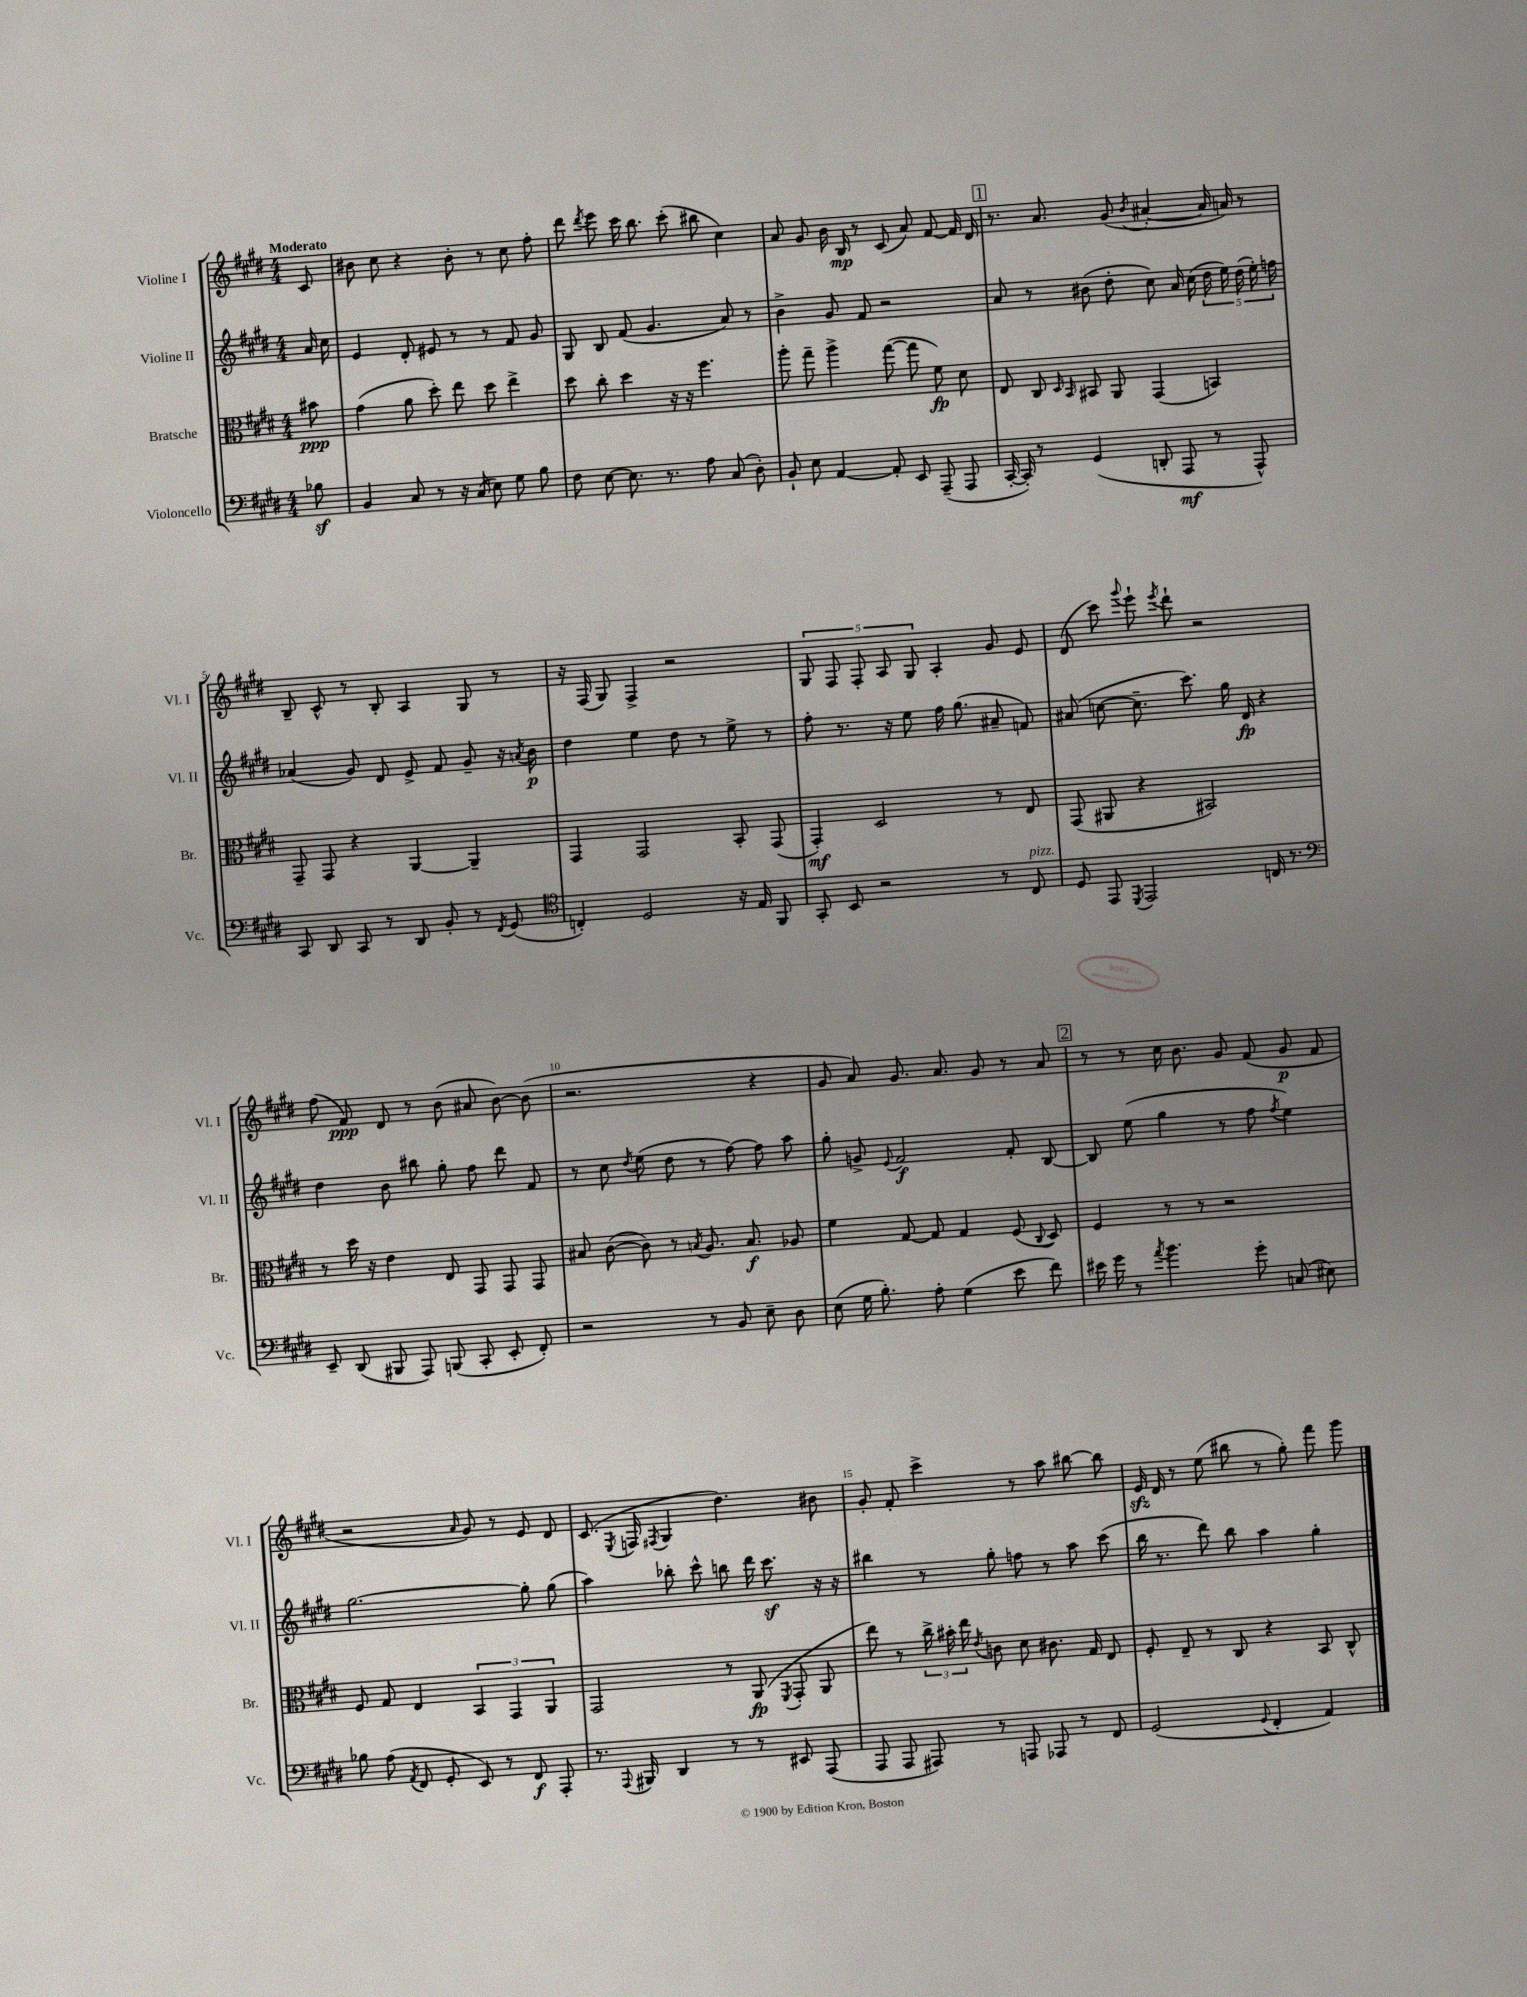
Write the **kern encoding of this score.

**kern	**dynam	**kern	**dynam	**kern	**dynam	**kern	**dynam
*part4	*part4	*part3	*part3	*part2	*part2	*part1	*part1
*staff4	*staff4	*staff3	*staff3	*staff2	*staff2	*staff1	*staff1
*I"Violoncello	*	*I"Bratsche	*	*I"Violine II	*	*I"Violine I	*
*I'Vc.	*	*I'Br.	*	*I'Vl. II	*	*I'Vl. I	*
*clefF4	*	*clefC3	*	*clefG2	*	*clefG2	*
*k[f#c#g#d#]	*	*k[f#c#g#d#]	*	*k[f#c#g#d#]	*	*k[f#c#g#d#]	*
*M4/4	*	*M4/4	*	*M4/4	*	*M4/4	*
=	=	=	=	=	=	=	=
!	!	!	!	!	!	!LO:TX:a:B:t=Moderato	!
8B-Xz\	.	8b#X\	ppp	16a/	.	8c#/	.
.	.	.	.	16cc#\	.	.	.
=1	=1	=1	=1	=1	=1	=1	=1
4BB/	.	(4g#\	.	4e/	.	8b#X\	.
.	.	.	.	.	.	8cc#\	.
8C#/	.	8a\	.	8d#'/	.	4r	.
8r	.	8dd#'\)	.	8e#X/	.	.	.
16r	.	8ee\	.	8r	.	8b#'\	.
(16C#/	.	.	.	.	.	.	.
8E\)	.	8dd#\	.	8r	.	8r	.
8G#\	.	4ee^\	.	8f#/	.	8cc#\	.
8B\	.	.	.	8g#/	.	8ff#'\	.
=2	=2	=2	=2	=2	=2	=2	=2
8F#\	.	8dd#\	.	8G#/	.	8ddd#\	.
.	.	.	.	.	.	8qddd#/	.
[8E\	.	8cc#'\	.	8B/	.	8eee\	.
8.E\]	.	4dd#\	.	(8f#/	.	16ccc#\	.
.	.	.	.	.	.	8.bb\	.
.	.	.	.	4.g#/	.	.	.
8.r	.	.	.	.	.	.	.
.	.	16r	.	.	.	(8ccc#'\	.
.	.	16r	.	.	.	.	.
8A\	.	4.ff#\	.	.	.	8bb#X\	.
(8C#/	.	.	.	8a/)	.	4cc#\)	.
8D#'\)	.	.	.	8r	.	.	.
=3	=3	=3	=3	=3	=3	=3	=3
8BB`/	.	8aa'\	.	4b^\	.	8a/	.
8E\	.	8gg#~\	.	.	.	8g#/	.
[4AA/	.	4aa^\	.	8g#/	.	16b\	.
.	.	.	.	.	.	16B/	mp
.	.	.	.	8f#/	.	8r	.
8AA'/]	.	([8gg#\	.	2r	.	(8c#/	.
8EE/	.	8gg#\]	.	.	.	8a/)	.
(8AAA~/	.	8f#\)	fp	.	.	[8f#/	.
8AAA/	.	8d#\	.	.	.	16f#/]	.
.	.	.	.	.	.	16d#/	.
!!LO:REH:place=s1:t=1
=4	=4	=4	=4	=4	=4	=4	=4
[16CC#'/	.	8E/	.	8a/	.	8.r	.
16CC#'/])	.	.	.	.	.	.	.
8r	.	8C#/	.	8r	.	.	.
.	.	.	.	.	.	8.a/	.
.	.	16qqD#/	.	.	.	.	.
.	.	16qqBB/	.	.	.	.	.
(4GG#/	.	8BB#X/	.	(8b#X\	.	.	.
.	.	8AA/	.	8dd#'\	.	(8g#/	.
.	.	.	.	.	.	8qb/	.
8DDn'/	.	(4GG#/	.	8cc#\)	.	[4a#X'/	.
8AAA/	mf	.	.	16a/	.	.	.
.	.	.	.	(16cc#\	.	.	.
8r	.	4BBn/)	.	20dd#\	.	16a#/]	.
.	.	.	.	20ee\)	.	.	.
.	.	.	.	.	.	16an/)	.
.	.	.	.	(20dd#\	.	.	.
8AAA^^/)	.	.	.	.	.	8r	.
.	.	.	.	20ee'\)	.	.	.
.	.	.	.	20ffn\	.	.	.
!!LO:LB:g=z
=5	=5	=5	=5	=5	=5	=5	=5
8CC#/	.	8GG#~/	.	(4a-X/	.	8B~/	.
8DD#/	.	8GG#/	.	.	.	8c#^^/	.
8CC#/	.	4r	.	8g#/)	.	8r	.
8r	.	.	.	8d#/	.	8B'/	.
8DD#/	.	[4AA/	.	8e^/	.	4A/	.
8BB'/	.	.	.	8f#/	.	.	.
8r	.	4AA~/]	.	8g#~/	.	8G#/	.
8qFF#/	.	.	.	.	.	.	.
(8GG#/	.	.	.	16r	.	8r	.
.	.	.	.	8qan/	.	.	.
.	.	.	.	16b\	p	.	.
=6	=6	=6	=6	=6	=6	=6	=6
*clefC4	*	*	*	*	*	*	*
4Cn'/)	.	4GG#/	.	4dd#\	.	16r	.
.	.	.	.	.	.	(16F#/	.
.	.	.	.	.	.	8G#/)	.
2D#/	.	2GG#/	.	4ee\	.	4F#^/	.
.	.	.	.	8dd#\	.	2r	.
.	.	.	.	8r	.	.	.
16r	.	8BB'/	.	8ee^\	.	.	.
16E/	.	.	.	.	.	.	.
8FF#/	.	(8GG#/	.	8r	.	.	.
=7	=7	=7	=7	=7	=7	=7	=7
8GG#'/	.	4GG#'/)	mf	8ff#'\	.	10G#/	.
.	.	.	.	.	.	10F#/	.
8BB/	.	.	.	8.r	.	.	.
.	.	.	.	.	.	10F#'/	.
2r	.	2D#/	.	.	.	.	.
.	.	.	.	.	.	10A/	.
.	.	.	.	16r	.	.	.
.	.	.	.	8ee\	.	.	.
.	.	.	.	.	.	10G#/	.
.	.	.	.	16ff#\	.	4A'/	.
.	.	.	.	(8.gg#\	.	.	.
8r	.	8r	.	8a#X~/	.	8g#/	.
!LO:TX:a:i:t=pizz.	!	!	!	!	!	!	!
8C#/	.	8E/	.	8fn/)	.	8e/	.
=8	=8	=8	=8	=8	=8	=8	=8
8D#/	.	(8GG#/	.	(8a#X/	.	(8d#/	.
8EE/	.	8AA#X/	.	[8ccn\	.	8ccc#\)	.
8qDD#/	.	.	.	.	.	8qqggg#/	.
2EE/	.	4r	.	8.cc~\]	.	8eee`\	.
.	.	.	.	.	.	8qeee/	.
.	.	.	.	.	.	8ddd#`\	.
.	.	.	.	8.ccc#\)	.	.	.
.	.	2BB#X/)	.	.	.	2r	.
.	.	.	.	16gg#\	.	.	.
.	.	.	.	16d#/	fp	.	.
16Cn/	.	.	.	4r	.	.	.
8.r	.	.	.	.	.	.	.
!!LO:LB:g=z
=9	=9	=9	=9	=9	=9	=9	=9
*clefF4	*	*	*	*	*	*	*
8EE~/	.	8r	.	4dd#\	.	(8ff#\	.
(8DD#/	.	16dd#\	.	.	.	8f#/)	ppp
.	.	16r	.	.	.	.	.
8BBB#X/	.	4e\	.	8b\	.	8d#/	.
8AAA/)	.	.	.	8bb#X\	.	8r	.
(8BBBn/	.	8E/	.	8gg#'\	.	(8b\	.
8CC#'/	.	8GG#/	.	8ff#\	.	8a#X/	.
8EE'/	.	8GG#/	.	8ddd#\	.	[8b\)	.
8FF#'/)	.	8GG#/	.	8f#/	.	(8b\]	.
=10	=10	=10	=10	=10	=10	=10	=10
2r	.	8B#X/	.	8r	.	2.r	.
.	.	([8c#\	.	8cc#\	.	.	.
.	.	.	.	8qdd#/	.	.	.
.	.	8c#\])	.	(8ee\	.	.	.
.	.	8r	.	8dd#\	.	.	.
.	.	8qBn/	.	.	.	.	.
8r	.	8.A/	.	8r	.	.	.
8BB/	.	.	.	[8ff#\)	.	.	.
.	.	8.B/	f	.	.	.	.
8E~\	.	.	.	8ff#\]	.	4r	.
8D#\	.	8A-X/	.	8aa\	.	.	.
=11	=11	=11	=11	=11	=11	=11	=11
(8E\	.	4f#\	.	8gg#'\	.	8g#/	.
16G#\	.	.	.	8gn^/	.	8a/)	.
8.B'\)	.	.	.	.	.	.	.
.	.	.	.	8qqe/	.	.	.
.	.	[8G#/	.	2f#/	f	8.g#/	.
8A'\	.	8G#/]	.	.	.	.	.
.	.	.	.	.	.	8.a/	.
(4G#\	.	4G#/	.	.	.	.	.
.	.	.	.	.	.	8g#/	.
8e\	.	(8F#/	.	8f#'/	.	8r	.
.	.	8qqC#/	.	.	.	.	.
8f#\)	.	8D#/)	.	[8B/	.	8a/	.
!!LO:REH:place=s1:t=2
=12	=12	=12	=12	=12	=12	=12	=12
16e#X\	.	4F#/	.	8B/]	.	8r	.
16g#\	.	.	.	.	.	.	.
8r	.	.	.	(8ee\	.	8r	.
8qa/	.	.	.	.	.	.	.
4.b\	.	8r	.	4gg#\	.	16cc#\	.
.	.	.	.	.	.	8.b\	.
.	.	8r	.	.	.	.	.
.	.	2r	.	8r	.	8g#/	.
8g#'\	.	.	.	8ff#\	.	(8f#/	.
.	.	.	.	8qff#/	.	.	.
(8Cn/	.	.	.	4ee\)	.	8g#/	p
8E#X\)	.	.	.	.	.	8f#/	.
!!LO:LB:g=z
=13	=13	=13	=13	=13	=13	=13	=13
8B-X\	.	8F#/	.	[2.gg#\	.	2r	.
(8A\	.	8G#/	.	.	.	.	.
8qAA/	.	.	.	.	.	.	.
8FF#/	.	4E/	.	.	.	.	.
8GG#'/	.	.	.	.	.	.	.
.	.	.	.	.	.	16qqa/	.
8EE/)	.	6BB/	.	.	.	8g#/)	.
8r	.	.	.	.	.	8r	.
.	.	6GG#/	.	.	.	.	.
8FF#/	f	.	.	8gg#'\]	.	8e/	.
.	.	6AA/	.	.	.	.	.
8AAA'/	.	.	.	(8gg#\	.	8d#/	.
=14	=14	=14	=14	=14	=14	=14	=14
8.r	.	2GG#/	.	4aa\)	.	(8.c#/	.
8qqAAA/	.	.	.	.	.	8qE/	.
16BBB#X/	.	.	.	.	.	16Fn/	.
.	.	.	.	.	.	8qF#X/	.
4DD#/	.	.	.	8bb-X'\	.	4G#/	.
.	.	.	.	8ccc#^^\	.	.	.
8r	.	8r	.	8bbn\	.	4.dd#\)	.
8r	.	(8AA/	fp	16ddd#\	.	.	.
.	.	.	.	8.ccc#z\	.	.	.
.	.	8qFF#/	.	.	.	.	.
8EE#X/	.	8GG#'/	.	.	.	.	.
(8AAA/	.	8AA/	.	16r	.	8b#X\	.
.	.	.	.	16r	.	.	.
=15	=15	=15	=15	=15	=15	=15	=15
8AAA/	.	8ee\)	.	4bb#X\	.	8g#'/	.
8AAA/	.	8r	.	.	.	8f#'/	.
8AAA#X/)	.	24cc#^\	.	8r	.	4ccc#^\	.
.	.	24b#X'\	.	.	.	.	.
.	.	24ee\	.	.	.	.	.
.	.	8qe/	.	.	.	.	.
8r	.	8cn\	.	8gg#'\	.	.	.
8AAAn/	.	8d#\	.	8ffn\	.	8r	.
8AAA-X/	.	8.c#X\	.	8r	.	8aa\	.
8r	.	.	.	8aa\	.	[8bb#X\	.
.	.	16G#/	.	.	.	.	.
8FF#/	.	8E/	.	(8ccc#\	.	8bb#\]	.
=16	=16	=16	=16	=16	=16	=16	=16
(2GG#/	.	8F#'/	.	16bb\	.	16ezz/	.
.	.	.	.	8.r	.	16d#/	.
.	.	8E~/	.	.	.	8r	.
.	.	8r	.	8ddd#\)	.	(8ee\	.
.	.	8C#/	.	8bb\	.	8bb#X\	.
8qqGG#/	.	.	.	.	.	.	.
4FF#'/	.	4r	.	4aa\	.	8r	.
.	.	.	.	.	.	8gg#'\)	.
4AA/)	.	8BB/	.	4gg#'\	.	8fff#\	.
.	.	8C#^^/	.	.	.	8ggg#\	.
==	==	==	==	==	==	==	==
*-	*-	*-	*-	*-	*-	*-	*-
